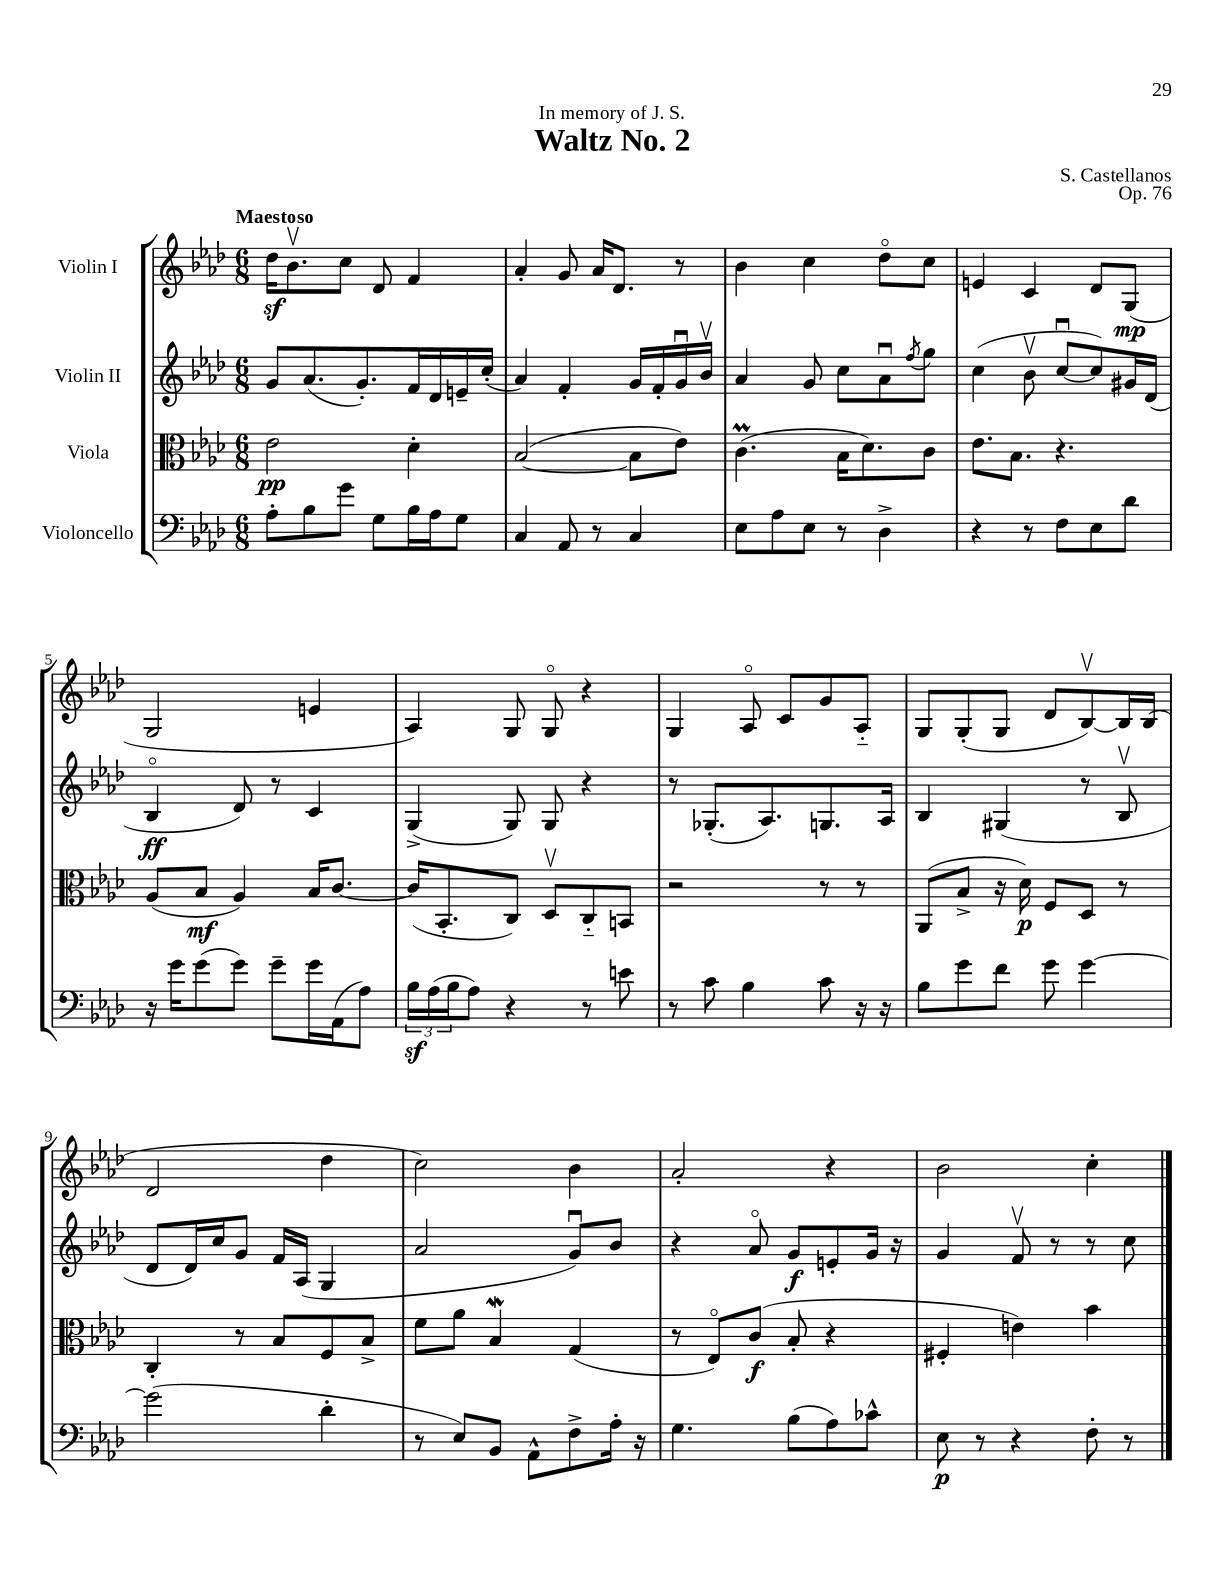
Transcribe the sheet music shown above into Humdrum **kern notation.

**kern	**kern	**kern	**kern
*staff4	*staff3	*staff2	*staff1
*clefF4	*clefC3	*clefG2	*clefG2
*k[b-e-a-d-]	*k[b-e-a-d-]	*k[b-e-a-d-]	*k[b-e-a-d-]
*M6/8	*M6/8	*M6/8	*M6/8
8A-'\L	2e-\	8g/L	16dd-\LK
.	.	.	8.b-v\
8B-\	.	(8.a-/	.
8g\J	.	.	8cc\J
.	.	8.g'/)	.
8G\L	.	.	8d-/
16B-\L	4d-'\	16f/L	4f/
16A-\J	.	16d-/	.
8G\J	.	16e~/	.
.	.	(16cc'/JJ	.
=	=	=	=
4C/	([2B-/	4a-/)	4a-'/
8AA-/	.	4f'/	8g/
8r	.	.	16a-/LK
.	.	.	8.d-/J
4C/	8B-\]L	16g/LL	.
.	.	16f'/	.
.	8e-\J)	16gu/	8r
.	.	16b-v/JJ	.
=	=	=	=
8E-\L	(4.c\	4a-/	4b-\
8A-\	.	.	.
8E-\J	.	8g/	4cc\
8r	16B-\LK	8cc\L	.
.	8.d-\)	.	.
4D-^\	.	8a-u\	8dd-o\L
.	.	8qff/	.
.	8c\J	8gg\J	8cc\J
=	=	=	=
4r	8.e-\L	(4cc\	4e/
.	8.B-\J	.	.
8r	.	8b-v\	4c/
8F\L	4.r	[8ccu/L	.
8E-\	.	8cc/])	8d-/L
8d-\J	.	16g#/L	(8G/J
.	.	(16d-/JJ	.
=	=	=	=
16r	(8A-/L	4B-o/	2G/
16g\LK	.	.	.
(8g\	8B-/J	.	.
8g\J)	4A-/)	8d-/)	.
8g~\L	.	8r	.
16g\L	16B-/LK	4c/	4e/
(16AA-\J	[8.c/J	.	.
8A-\J)	.	.	.
=	=	=	=
24B-\LL	(16c/]LK	(4G^/	4A-/)
(24A-\	.	.	.
.	8.BB-'/	.	.
24B-\J	.	.	.
8A-\J)	.	.	.
4r	8C/J)	8G/)	8G/
.	8D-v/L	8G/	8Go/
8r	8C'~/	4r	4r
8e\	8BB/J	.	.
=	=	=	=
8r	2r	8r	4G/
8c\	.	(8.G-'/L	.
4B-\	.	.	8A-o/
.	.	8.A-/)	.
.	.	.	8c/L
8c\	8r	8.G/	8g/
16r	8r	.	8A-'~/J
16r	.	16A-/Jk	.
=	=	=	=
8B-\L	(8AA-/L	4B-/	8G/L
8g\	8B-^/J	.	(8G'/
8f\J	16r	(4G#/	8G/J
.	16d-\)	.	.
8g\	8F/L	.	8d-/L
[4g\	8D-/J	8r	[8B-v/)
.	8r	8B-v/	16B-/]L
.	.	.	(16B-/JJ
=	=	=	=
(2g\]	4C'/	8d-/L	2d-/
.	.	16d-/L)	.
.	.	16cc/J	.
.	8r	8g/J	.
.	8B-/L	16f/LL	.
.	.	(16A-/JJ	.
4d-'\	8F/	4G/	4dd-\
.	8B-^/J	.	.
=	=	=	=
8r	8f\L	2a-/	2cc\)
8E-/L)	8a-\J	.	.
8BB-/J	4B-/	.	.
8AA-^^\L	.	.	.
8F^\	(4G/	8gu/L)	4b-\
16A-'\Jk	.	8b-/J	.
16r	.	.	.
=	=	=	=
4.G\	8r	4r	2a-'/
.	8E-o/L)	.	.
.	(8c/J	8a-o/	.
(8B-\L	8B-'/	8g/L	.
8A-\)	4r	8e'/	4r
8c-^^\J	.	16g/Jk	.
.	.	16r	.
=	=	=	=
8E-\	4F#'/	4g/	2b-\
8r	.	.	.
4r	4e\)	8fv/	.
.	.	8r	.
8F'\	4b-\	8r	4cc'\
8r	.	8cc\	.
==	==	==	==
*-	*-	*-	*-
